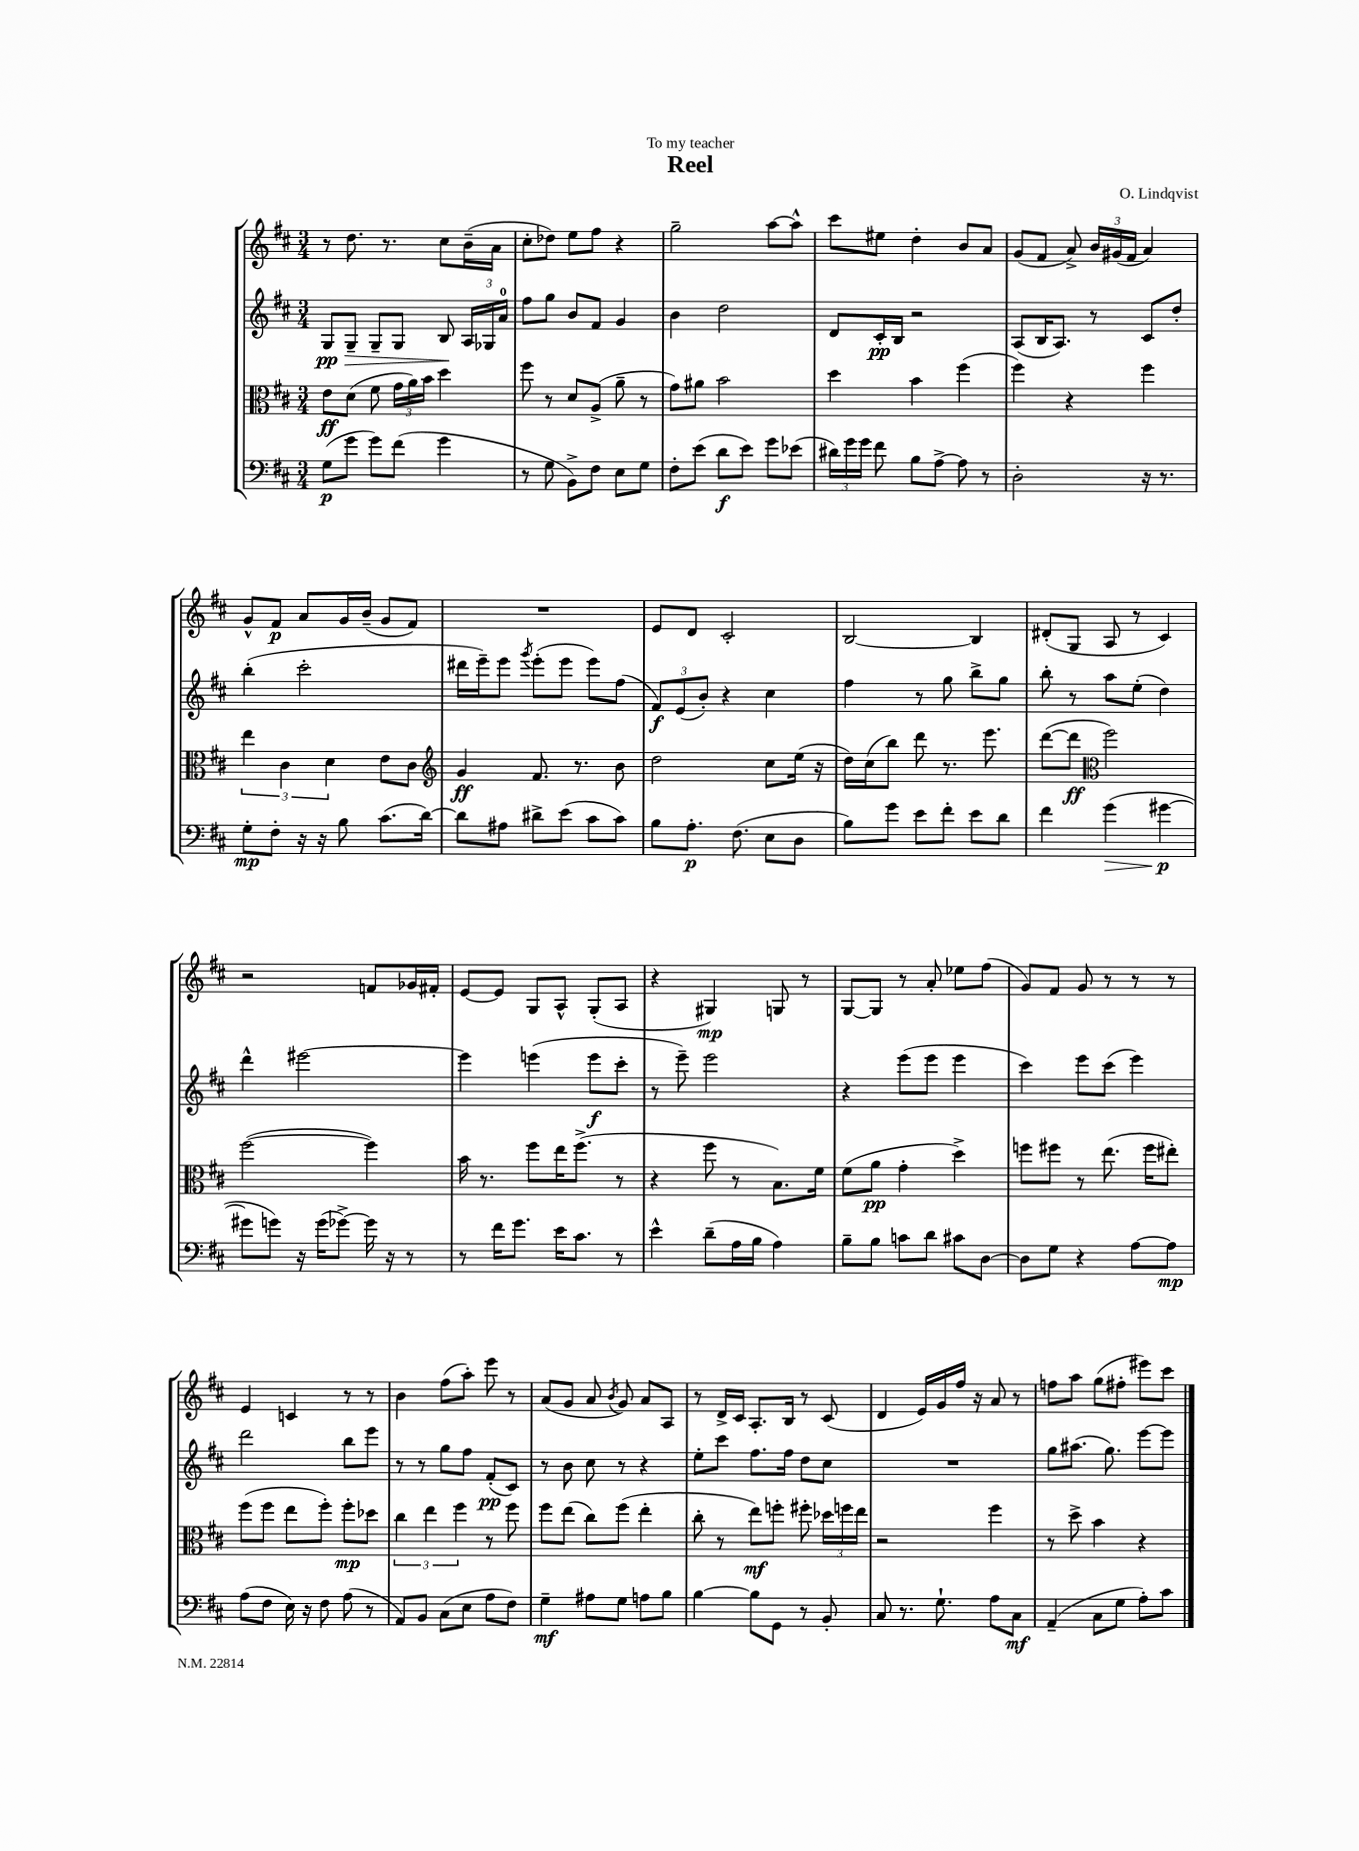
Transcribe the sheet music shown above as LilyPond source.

\header { title = "Reel" composer = "O. Lindqvist" dedication = "To my teacher" }
<<
\new StaffGroup <<
\new Staff = "s0" {
    \clef treble \key d \major \numericTimeSignature \time 3/4
    \autoBeamOff r8 d''8. r8. cis''8[ b'16--( a'16] |
    cis''8[-. des''8]) e''8[ fis''8] r4 |
    g''2-- a''8[~ a''8]-^ |
    cis'''8[ eis''8] d''4-. b'8[ a'8] |
    g'8[( fis'8] a'8->) \tuplet 3/2 { b'16[ gis'16( fis'16] } a'4) |
    g'8[-^ fis'8]\p a'8[ g'16 b'16]--( g'8[ fis'8]) |
    R2. |
    e'8[ d'8] cis'2-. |
    b2~ b4 |
    dis'8[-.( g8] a8 r8 cis'4) |
    r2 f'8[ ges'16 fis'16]-. |
    e'8[~ e'8] g8[ a8]-^ g8[-.( a8] |
    r4 gis4\mp) g8 r8 |
    g8[~ g8] r8 a'8-. ees''8[ fis''8]( |
    g'8[) fis'8] g'8 r8 r8 r8 |
    e'4 c'4 r8 r8 |
    b'4 fis''8[( a''8]-.) e'''8 r8 |
    a'8[( g'8] a'8 \acciaccatura { b'8 } g'8) a'8[ a8] |
    r8 d'16[-> cis'16] a8.[-. b16] r8 cis'8( |
    d'4 e'16[) g'16 fis''16] r16 a'8 r8 |
    f''8[ a''8] g''8[( fis''8]-. eis'''8[) cis'''8] \bar "|." |
}
\new Staff = "s1" {
    \clef treble \key d \major \numericTimeSignature \time 3/4
    \autoBeamOff g8[\pp\> g8]-- g8[-- g8] b8\! \tuplet 3/2 { a16[ ges16 a'16]-0 } |
    fis''8[ g''8] b'8[ fis'8] g'4 |
    b'4 d''2 |
    d'8[ cis'16-.\pp b16] r2 |
    a8[( b16 a8.]) r8 cis'8[ d''8]-. |
    b''4-.( cis'''2-. |
    dis'''16[ e'''16--) e'''8] \acciaccatura { g'''8 } e'''8[-.( e'''8] e'''8[) fis''8]( |
    \tuplet 3/2 { fis'8[\f) e'8( b'8]-.) } r4 cis''4 |
    fis''4 r8 g''8 b''8[-> g''8] |
    b''8-. r8 a''8[ e''8]-.( d''4) |
    d'''4-^ eis'''2~ |
    eis'''4 e'''4( e'''8[\f cis'''8]-. |
    r8 e'''8--) e'''2 |
    r4 e'''8[( e'''8] e'''4 |
    cis'''4) e'''8[ cis'''8]( e'''4) |
    d'''2 b''8[ e'''8] |
    r8 r8 g''8[ fis''8] fis'8[-.\pp( cis'8]) |
    r8 b'8 cis''8 r8 r4 |
    e''8[-. cis'''8] fis''8.[ fis''16] d''8[ cis''8] |
    R2. |
    g''8[ ais''8.]( g''8.) e'''8[~ e'''8] \bar "|." |
}
\new Staff = "s2" {
    \clef alto \key d \major \numericTimeSignature \time 3/4
    \autoBeamOff e'8[\ff d'8]( fis'8 \tuplet 3/2 { g'16[ a'16) b'16] } d''4 |
    fis''8 r8 d'8[ a8]->( a'8-- r8 |
    g'8[) ais'8] b'2 |
    d''4 b'4 fis''4( |
    fis''4) r4 fis''4 |
    \tuplet 3/2 { e''4 cis'4 d'4 } e'8[ cis'8] |
    \clef treble g'4\ff fis'8. r8. b'8 |
    d''2 cis''8[ e''16]( r16 |
    d''16[) cis''16( b''8]) d'''8 r8. e'''8. |
    d'''8[~( d'''8]\ff \clef alto fis''2) |
    fis''2~( fis''4) |
    b'16 r8. fis''8[ e''16 fis''8.]->( r8 |
    r4 fis''8 r8 b8.[) fis'16] |
    fis'8[( a'8]\pp g'4-. d''4->) |
    f''8[ fis''8] r8 e''8.( fis''16[ eis''8]-.) |
    fis''8[( fis''8] e''8[ fis''8]-.) fis''8[-.\mp des''8] |
    \tuplet 3/2 { cis''4 e''4 fis''4 } r8 fis''8 |
    fis''8[ e''8]( cis''8[) fis''8]( e''4-. |
    cis''8-. r8 e''8[\mf) f''8]-. fis''8-. \tuplet 3/2 { des''16[ f''16 e''16] } |
    r2 fis''4 |
    r8 d''8-> b'4 r4 \bar "|." |
}
\new Staff = "s3" {
    \clef bass \key d \major \numericTimeSignature \time 3/4
    \autoBeamOff g8[\p( g'8] g'8[) fis'8]( g'4 |
    r8 g8 b,8[->) fis8] e8[ g8] |
    fis8[-. e'8]( d'8[\f e'8]) g'8[ ees'8]( |
    \tuplet 3/2 { dis'16[) g'16 g'16] } fis'8 b8[ a8]~-> a8 r8 |
    d2-. r16 r8. |
    g8[-.\mp fis8]-. r16 r16 b8 cis'8.[( d'16]~) |
    d'8[ ais8] dis'8[-> e'8]( cis'8[ cis'8]) |
    b8[ a8.]-.\p fis8.( e8[ d8] |
    b8[) g'8] e'8[ fis'8]-. e'8[ d'8] |
    fis'4 g'4\>( gis'4~\p\! |
    gis'8[ g'8]) r16 g'16[( ges'8]~->) ges'16 r16 r8 |
    r8 fis'16[ g'8.] e'16[ cis'8.] r8 |
    e'4-^ d'8[--( a16 b16] a4) |
    b8[-- b8] c'8[ d'8] cis'8[ d8]~ |
    d8[ g8] r4 a8[~ a8]\mp |
    a8[( fis8] e16) r16 fis8 a8( r8 |
    a,8[) b,8] cis8[( e8] a8[ fis8]) |
    g4--\mf ais8[ g8] a8[ b8] |
    b4~ b8[ g,8] r8 b,8-. |
    cis8 r8. g8.-! a8[ cis8]\mf |
    a,4--( cis8[ g8] a8[-.) cis'8] \bar "|." |
}
>>
>>
\layout { \context { \Score \remove "Bar_number_engraver" } }
